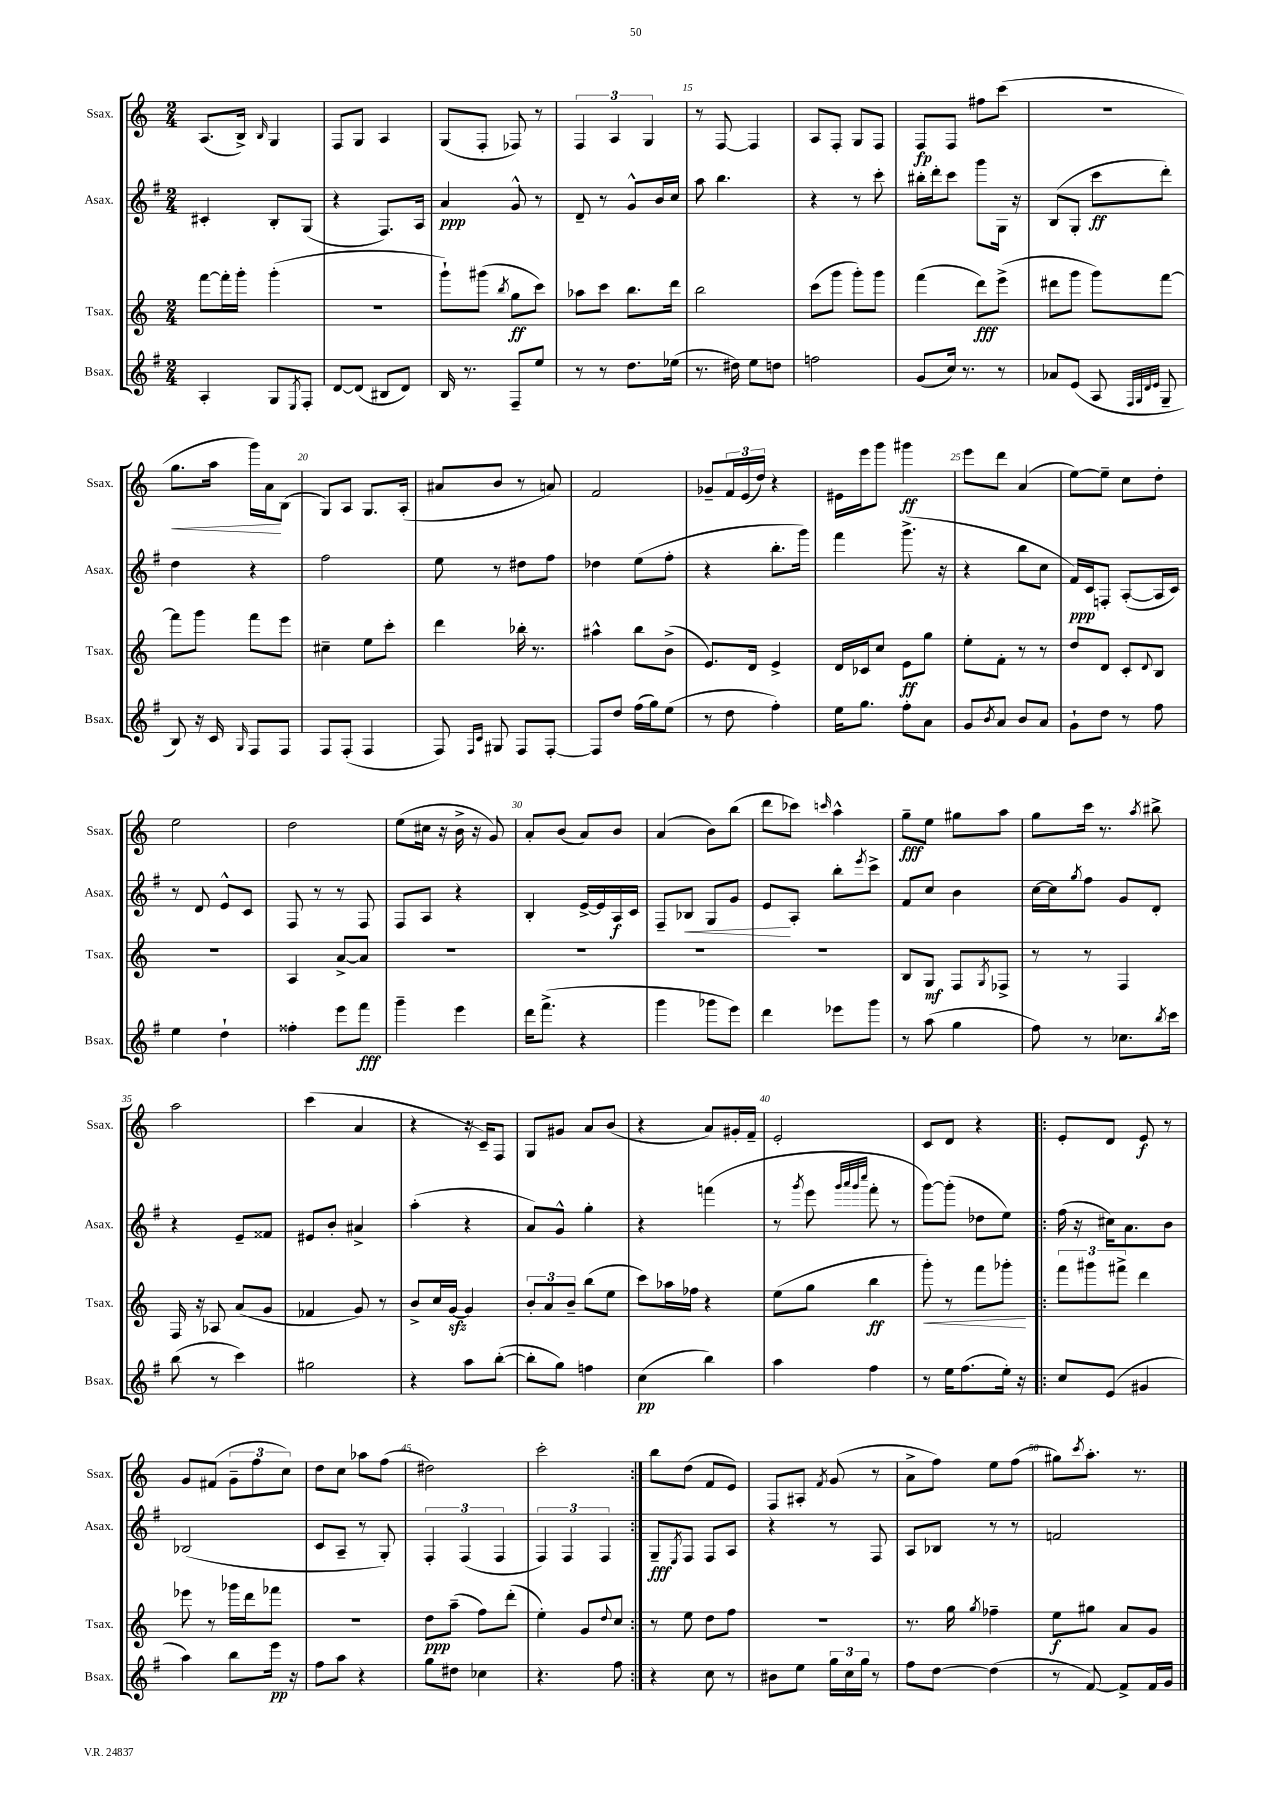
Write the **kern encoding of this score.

**kern	**kern	**kern	**kern
*staff4	*staff3	*staff2	*staff1
*clefG2	*clefG2	*clefG2	*clefG2
*k[f#]	*k[]	*k[f#]	*k[]
*M2/4	*M2/4	*M2/4	*M2/4
4A'/	[8fff\L	4c#'/	(8.A/L
.	16fff'\]L	.	.
.	16ggg'\JJ	.	16B^/Jk)
.	.	.	16qqB/
8G/L	(4ggg'\	8B'/L	4G/
8qE/	.	.	.
8F#'/J	.	(8G/J	.
=	=	=	=
[8d/L	2r	4r	8F/L
(8d/]J	.	.	8G/J
8B#/L	.	8.F#/L)	4A/
8d/J)	.	.	.
.	.	16A/Jk	.
=	=	=	=
16B/	8ggg`\L)	4a/	(8G/L
8.r	.	.	.
.	(8ggg#\J	.	8F'/J
.	8qbb/	.	.
8F#~/L	8gg\L	8g^^/	8F-/)
8ee/J	8ccc\J)	8r	8r
=	=	=	=
8r	8aa-\L	8d~/	6F/
8r	8ccc\J	8r	.
.	.	.	6A/
8.dd\L	8.bb\L	8g^^/L	.
.	.	.	6G/
.	.	16b/L	.
(16ee-\Jk	16ddd\Jk	16cc/JJ	.
=	=	=	=
8.r	2bb\	8aa\	8r
.	.	4.bb\	[8F/
16dd#\)	.	.	.
8ee\L	.	.	4F/]
8dd\J	.	.	.
=	=	=	=
2ff\	(8ccc\L	4r	8A/L
.	8ggg\J	.	8F'/J
.	8ggg'\L)	8r	8G/L
.	8ggg\J	8ccc'\	8F/J
=	=	=	=
(8g/L	(4fff\	16bb#'\LL	8F/L
.	.	16ddd'\J	.
16cc/Jk)	.	8ccc\J	8F/J
8.r	.	.	.
.	8ddd\L)	8ggg\L	8ff#\L
8r	(8eee^\J	16G\Jk	(8ccc\J
.	.	16r	.
=	=	=	=
8a-/L	8ddd#\L	(8B/L	2r
(8e/J	8ggg\J	8G'/J	.
8A/	8ggg\L)	8ccc\L	.
32qqF#/LLL	.	.	.
32qqG/	.	.	.
32qqd/	.	.	.
32qqe/JJJ	.	.	.
8G~/	[8fff\J	8ddd'\J)	.
=	=	=	=
8B/)	8fff\]L	4dd\	8.gg\L
16r	8ggg\J	.	.
16c/	.	.	16aa\Jk
16qqG/	.	.	.
8F#/L	8fff\L	4r	16ggg\LL)
.	.	.	16a\J
8F#/J	8eee\J	.	(8B\J
=	=	=	=
8F#/L	4cc#~\	2ff#\	8G/L)
(8F#'/J	.	.	8A/J
4F#/	8ee\L	.	8.G/L
.	8ccc'\J	.	.
.	.	.	(16A'/Jk
=	=	=	=
8F#/)	4ddd\	8ee\	8a#/L
16qqF#/LL	.	.	.
16qqc/JJ	.	.	.
8G#/	.	8r	8b/J
8F#/L	16bb-'\	8dd#\L	8r
.	8.r	.	.
[8F#'/J	.	8ff#\J	8a/)
=	=	=	=
8F#/]L	4aa#^^\	4dd-\	2f/
8dd/J	.	.	.
(16ff#\LL	8bb\L	(8ee\L	.
16gg\J)	.	.	.
(8ee\J	(8b^\J	8ff#'\J	.
=	=	=	=
8r	8.e/L)	4r	8g-~/L
8dd\	.	.	24f/L
.	.	.	(24e/
.	16d/Jk	.	.
.	.	.	24dd/JJ)
4ff#'\)	4e^/	8.bb'\L	4r
.	.	16ggg\Jk)	.
=	=	=	=
16ee\LK	16d/LL	4fff#\	16e#\LL
8.gg\J	16c-/J	.	16eee\J
.	8cc/J	.	8ggg\J
8ff#'\L	8e\L	(8.ggg^\	4ggg#\
8a\J	8gg\J	.	.
.	.	16r	.
=	=	=	=
8g/L	8ee'\L	4r	8eee\L
8qb/	.	.	.
8a/J	8f'\J	.	8ddd\J
8b/L	8r	8bb\L	(4a/
8a/J	8r	8cc\J	.
=	=	=	=
8g`\L	8dd/L	16f#/LL)	[8ee\L)
.	.	16c/J	.
8dd\J	8d/J	8F'/J	8ee~\]J
8r	8c'/L	([8A'/L	8cc\L
.	8qqd/	.	.
8ff#\	8B/J	16A/]L	8dd'\J
.	.	16c/JJ)	.
=	=	=	=
4ee\	2r	8r	2ee\
.	.	8d/	.
4dd`\	.	8e^^/L	.
.	.	8c/J	.
=	=	=	=
4ff##'\	4A/	8F#/	2dd\
.	.	8r	.
8eee\L	[8a^/L	8r	.
8fff#\J	8a/]J	8F#/	.
=	=	=	=
4ggg~\	2r	8F#/L	(8ee\L
.	.	8A/J	16cc#\Jk
.	.	.	16r
4eee\	.	4r	16b^\
.	.	.	16r
.	.	.	8g/)
=	=	=	=
16ddd\LK	2r	4B'/	8a'/L
(8.fff#^\J	.	.	.
.	.	.	(8b/J
4r	.	[16e^/LL	8a/L)
.	.	16e/]	.
.	.	16A/	8b/J
.	.	16c/JJ	.
=	=	=	=
4ggg\	2r	8F#~/L	(4a/
.	.	8B-/J	.
8ggg-\L	.	8G/L	8b\L)
8eee\J)	.	8g/J	(8bb\J
=	=	=	=
4ddd\	2r	8e/L	8ddd\L
.	.	8A'/J	8ccc-\J)
.	.	.	16qqccc/
8eee-\L	.	8bb'\L	4aa^^\
.	.	8qeee/	.
8ggg\J	.	8ccc^\J	.
=	=	=	=
8r	8B/L	8f#/L	8gg~\L
(8aa\	8G/J	8cc/J	8ee\J
4gg\	8F/L	4b\	8gg#\L
.	8qG/	.	.
.	8F-^/J	.	8aa\J
=	=	=	=
8ff#\)	8r	[16cc\LL	8gg\L
.	.	16cc\]J	.
.	.	8qgg/	.
8r	8r	8ff#\J	16ccc\Jk
.	.	.	8.r
8.cc-\L	4F/	8g/L	.
.	.	.	8qaa/
.	.	8d'/J	8bb#^\
8qbb/	.	.	.
16ccc\Jk	.	.	.
=	=	=	=
(8bb\	16F/	4r	2aa\
.	16r	.	.
8r	8A-/	.	.
4ccc\)	(8a/L	8e~/L	.
.	8g/J	8f##/J	.
=	=	=	=
2gg#\	4f-/	8e#/L	(4ccc\
.	.	8b'/J	.
.	8g/)	4a#^/	4a/
.	8r	.	.
=	=	=	=
4r	8b^/L	(4aa'\	4r
.	16cc/L	.	.
.	[16g/JJ	.	.
8aa\L	4g/]	4r	16r
.	.	.	16c~/LK)
([8bb'\J	.	.	8F/J
=	=	=	=
8bb'\]L	12b'/L	8a/L)	8G/L
.	12a/	.	.
8gg\J)	.	8g^^/J	8g#/J
.	12b~/J	.	.
4ff\	(8bb\L	4gg'\	8a/L
.	8ee\J	.	(8b/J
=	=	=	=
(4cc\	8ccc\L)	4r	4r
.	16aa-\L	.	.
.	16ff-\JJ	.	.
4bb\)	4r	(4fff\	8a/L)
.	.	.	16g#'/L
.	.	.	16f~/JJ
=	=	=	=
4aa\	(8ee\L	8r	2e'/
.	.	8qggg/	.
.	8gg\J	8eee\	.
.	.	32qqggg/LLL	.
.	.	32qqaaa/	.
.	.	32qqggg/	.
.	.	32qqcccc/JJJ	.
4ff#\	4bb\	8fff#'\	.
.	.	8r	.
=	=	=	=
8r	8ggg'\)	[8ggg\L)	8c/L
16ee\LK	8r	(8ggg'\]J	8d/J
(8.ff#\	.	.	.
.	8fff\L	8dd-\L	4r
16ee'\Jk)	8ggg-'\J	8ee\J)	.
16r	.	.	.
=!|:	=!|:	=!|:	=!|:
8cc/L	12fff\L	(16ff#\	8e'/L
.	.	16r	.
.	12ggg#\	.	.
(8e/J	.	16cc#\LK)	8d/J
.	12fff#^\J	.	.
.	.	8.a\	.
4g#/	4ddd\	.	8e/
.	.	8b\J	8r
=	=	=	=
4aa\)	8eee-\	(2B-/	8g/L
.	8r	.	(8f#/J
8bb\L	16ggg-\LL	.	12g~\L
.	16ddd\J	.	.
.	.	.	12ff\
16eee\Jk	8fff-\J	.	.
.	.	.	12cc\J)
16r	.	.	.
=	=	=	=
8ff#\L	2r	8c/L	8dd\L
8aa\J	.	8A~/J	8cc\J
4r	.	8r	8aa-\L
.	.	8G'/)	(8ff\J
=	=	=	=
8gg\L	8dd\L	6F#'/	2dd#\)
8dd#\J	(8aa~\J	.	.
.	.	(6F#/	.
4cc-\	8ff\L)	.	.
.	.	6F#/	.
.	(8ddd'\J	.	.
=	=	=	=
4.r	4ee'\)	6F#/)	2ccc'\
.	.	6F#/	.
.	8g/L	.	.
.	.	6F#/	.
.	8qqdd/	.	.
8ff#\	8cc/J	.	.
=:|!	=:|!	=:|!	=:|!
4r	8r	8G~/L	8bb\L
.	.	8qE/	.
.	8ee\	8F#/J	(8dd\J
8cc\	8dd\L	8F#/L	8f/L
8r	8ff\J	8A/J	8e/J)
=	=	=	=
8b#\L	2r	4r	8F/L
8ee\J	.	.	8A#'/J
.	.	.	8qf/
24gg\LL	.	8r	(8g/
24cc\	.	.	.
24gg\JJ	.	.	.
8r	.	8F#/	8r
=	=	=	=
8ff#\L	8.r	8A/L	8a^\L
[8dd\J	.	8B-/J	8ff\J)
.	16gg\	.	.
.	8qgg/	.	.
(4dd\]	4ff-~\	8r	8ee\L
.	.	8r	(8ff\J
=	=	=	=
8r	8ee\L	2f/	8gg#\L)
.	.	.	8qccc/
[8f#/)	8gg#\J	.	8.aa'\J
8f#^/]L	8a/L	.	.
.	.	.	8.r
16f#/L	8g/J	.	.
16g/JJ	.	.	.
==	==	==	==
*-	*-	*-	*-
